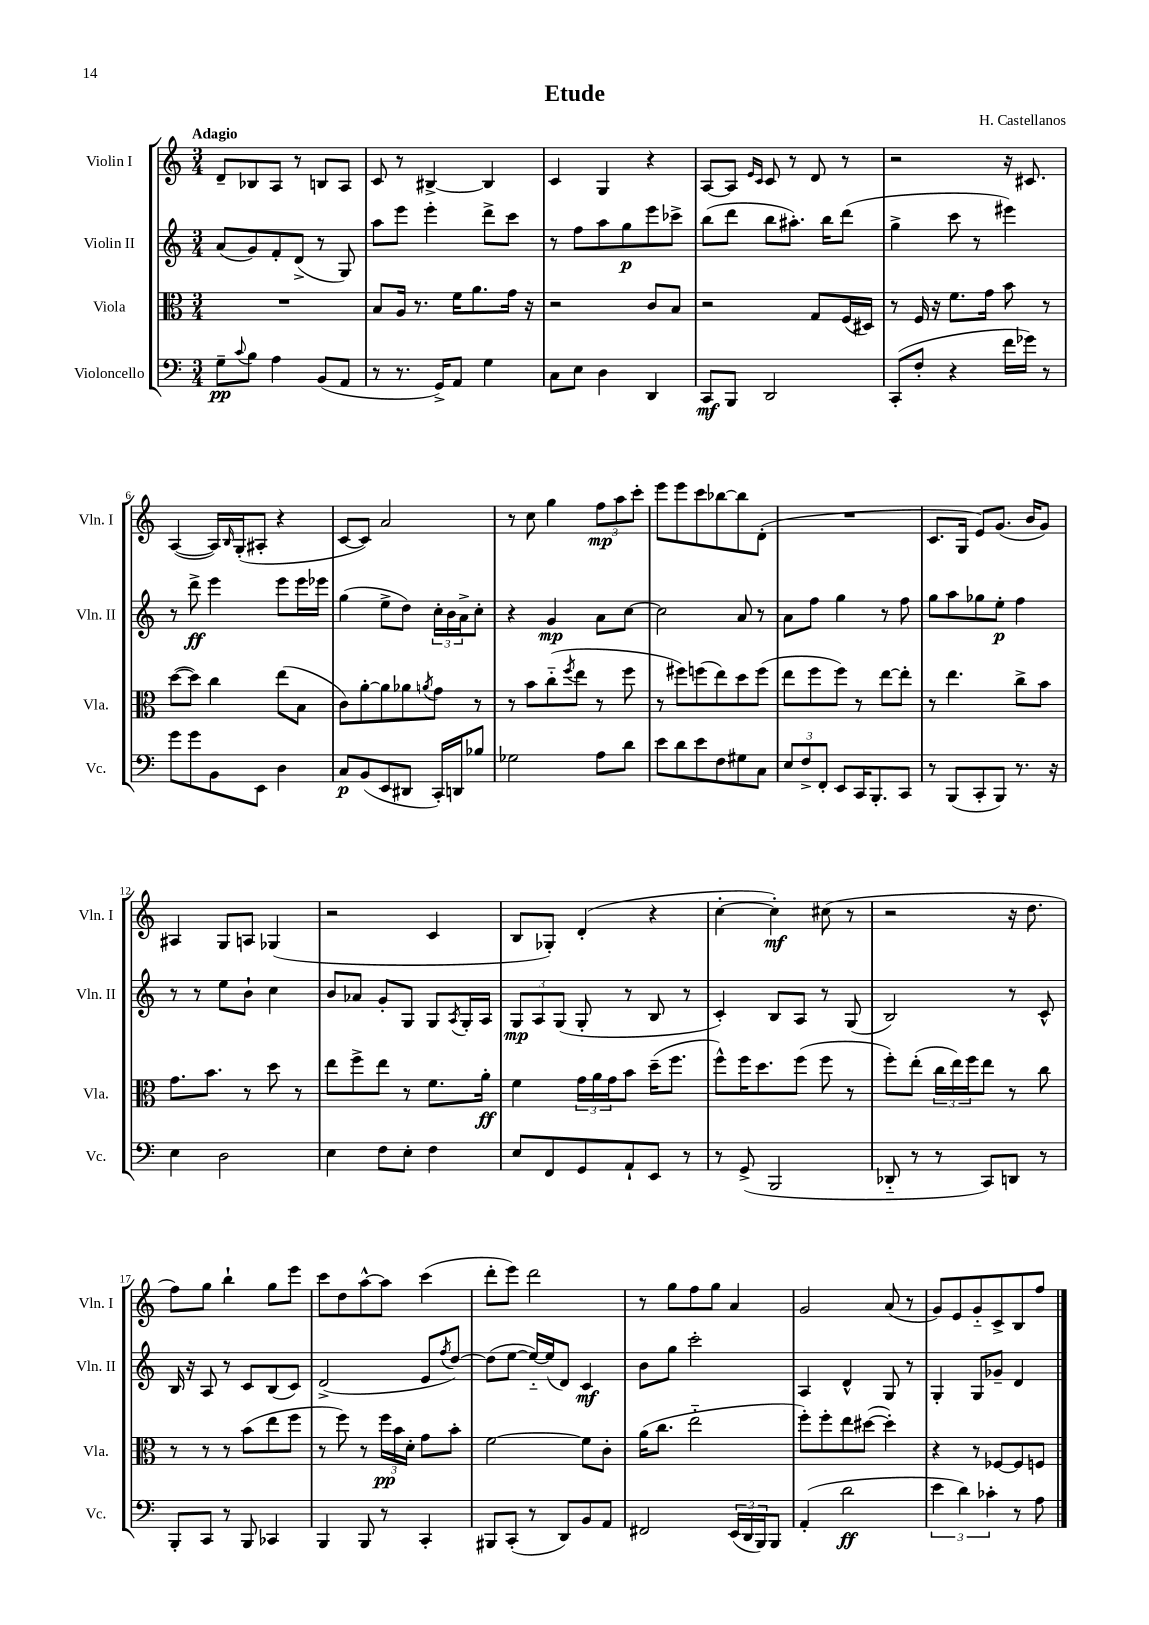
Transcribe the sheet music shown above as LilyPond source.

\header { title = "Etude" composer = "H. Castellanos" }
<<
\new StaffGroup <<
\new Staff = "s0" \with { instrumentName = "Violin I" shortInstrumentName = "Vln. I" } {
    \clef treble \key c \major \numericTimeSignature \time 3/4 \tempo "Adagio"
    d'8-- bes8 a8 r8 b8 a8 |
    c'8 r8 bis4~-> bis4 |
    c'4 g4 r4 |
    a8~ a8 \grace { e'16 c'16 } c'8 r8 d'8 r8 |
    r2 r16 cis'8. |
    a4~( a16) \grace { b16 } g16-.( ais8-. r4 |
    c'8~ c'8) a'2 |
    r8 c''8 g''4 \tuplet 3/2 { f''8\mp a''8 c'''8-. } |
    e'''8 e'''8 c'''8 bes''8~ bes''8 d'8-.( |
    R2. |
    c'8. g16 e'8) g'8.( b'16 g'8) |
    ais4 g8 a8 ges4( |
    r2 c'4 |
    b8 ges8-.) d'4-.( r4 |
    c''4~-. c''4-.\mf) cis''8( r8 |
    r2 r16 d''8. |
    f''8) g''8 b''4-! g''8 e'''8 |
    c'''8 d''8 a''8~-^ a''8 c'''4( |
    d'''8-. e'''8) d'''2 |
    r8 g''8 f''8 g''8 a'4 |
    g'2 a'8( r8 |
    g'8) e'8 g'8-_ c'8-> b8 f''8 \bar "|." |
}
\new Staff = "s1" \with { instrumentName = "Violin II" shortInstrumentName = "Vln. II" } {
    \clef treble \key c \major \numericTimeSignature \time 3/4
    a'8( g'8) f'8-. d'8->( r8 g8) |
    a''8 e'''8 e'''4-. d'''8-> c'''8 |
    r8 f''8 a''8 g''8\p e'''8 ces'''8-> |
    b''8( d'''8 b''8 ais''8.-.) b''16 d'''8( |
    g''4-> c'''8 r8 eis'''4) |
    r8 d'''8->\ff e'''4 e'''8 e'''16 ees'''16 |
    g''4( e''8-> d''8) \tuplet 3/2 { c''16-. b'16 a'16-> } c''8-. |
    r4 g'4\mp a'8 c''8~ |
    c''2 a'8 r8 |
    a'8 f''8 g''4 r8 f''8 |
    g''8 a''8 ges''8 e''8-.\p f''4 |
    r8 r8 e''8 b'8-! c''4 |
    b'8 aes'8 g'8-. g8 g8 \acciaccatura { a8 } g16-. a16 |
    \tuplet 3/2 { g8\mp a8 g8( } g8-. r8 b8 r8 |
    c'4-.) b8 a8 r8 g8( |
    b2) r8 c'8-^ |
    b16 r16 a8 r8 c'8 b8( c'8) |
    d'2->( e'8 \acciaccatura { f''8 } d''8~) |
    d''8( e''8~ e''16~-_) e''16( d'8) c'4\mf |
    b'8 g''8 c'''2-. |
    a4 d'4-^ g8 r8 |
    g4-. g8 ges'8-- d'4 \bar "|." |
}
\new Staff = "s2" \with { instrumentName = "Viola" shortInstrumentName = "Vla." } {
    \clef alto \key c \major \numericTimeSignature \time 3/4
    R2. |
    b8 a16 r8. f'16 a'8. g'16 r16 |
    r2 c'8 b8 |
    r2 g8 f16( dis16) |
    r8 f16 r16 f'8. g'16 b'8 r8 |
    d''8~( d''8) c''4 e''8( b8 |
    c'8) a'8~-. a'8 aes'8 \acciaccatura { a'8 } g'8 r8 |
    r8 b'8 c''8-_( \acciaccatura { f''8 } e''8 r8 f''8 |
    r8 fis''8) f''8( e''8) d''8 f''8( |
    e''8 f''8 f''8) r8 e''8~ e''8-. |
    r8 e''4. c''8-> b'8 |
    g'8. b'8. r8 d''8 r8 |
    e''8 f''8-> e''8 r8 f'8. a'16-.\ff |
    f'4 \tuplet 3/2 { g'16 a'16 g'16 } b'8 d''16--( f''8. |
    f''8-^) f''16 d''8. f''8( f''8 r8 |
    f''8-.) e''8-.( \tuplet 3/2 { c''16 e''16) f''16 } e''8 r8 c''8 |
    r8 r8 r8 b'8( e''8 f''8 |
    r8 f''8) r8 \tuplet 3/2 { f''16\pp b'16 d'16-. } g'8 b'8-. |
    f'2~ f'8 c'8-. |
    a'16( c''8. e''2-_ |
    f''8-.) f''8-. e''8 dis''8~( dis''4-.) |
    r4 r8 fes8~ fes8 f8 \bar "|." |
}
\new Staff = "s3" \with { instrumentName = "Violoncello" shortInstrumentName = "Vc." } {
    \clef bass \key c \major \numericTimeSignature \time 3/4
    g8--\pp \appoggiatura { c'8 } b8 a4 b,8( a,8 |
    r8 r8. g,16->) a,8 g4 |
    c8 e8 d4 d,4 |
    c,8\mf b,,8 d,2 |
    c,8-.( f8-. r4 f'16 ges'16) r8 |
    g'8 g'8 b,8 e,8 d4 |
    c8\p b,8( e,8 dis,8 c,16-.) d,16 bes8 |
    ges2 a8 d'8 |
    e'8 d'8 e'8 f8 gis8 c8 |
    \tuplet 3/2 { e8 f8-> f,8-. } e,8 c,16 b,,8.-. c,8 |
    r8 b,,8( c,8-. b,,8) r8. r16 |
    e4 d2 |
    e4 f8 e8-. f4 |
    e8 f,8 g,8 a,8-! e,8 r8 |
    r8 g,8->( b,,2 |
    des,8-_ r8 r8 c,8) d,8 r8 |
    b,,8-. c,8 r8 b,,8 ces,4 |
    b,,4 b,,8 r8 c,4-. |
    bis,,8 c,8-.( r8 d,8) b,8 a,8 |
    fis,2 \tuplet 3/2 { e,16( d,16 b,,16) } b,,8 |
    a,4-.( d'2\ff |
    \tuplet 3/2 { e'4 d'4) ces'4-. } r8 a8 \bar "|." |
}
>>
>>
